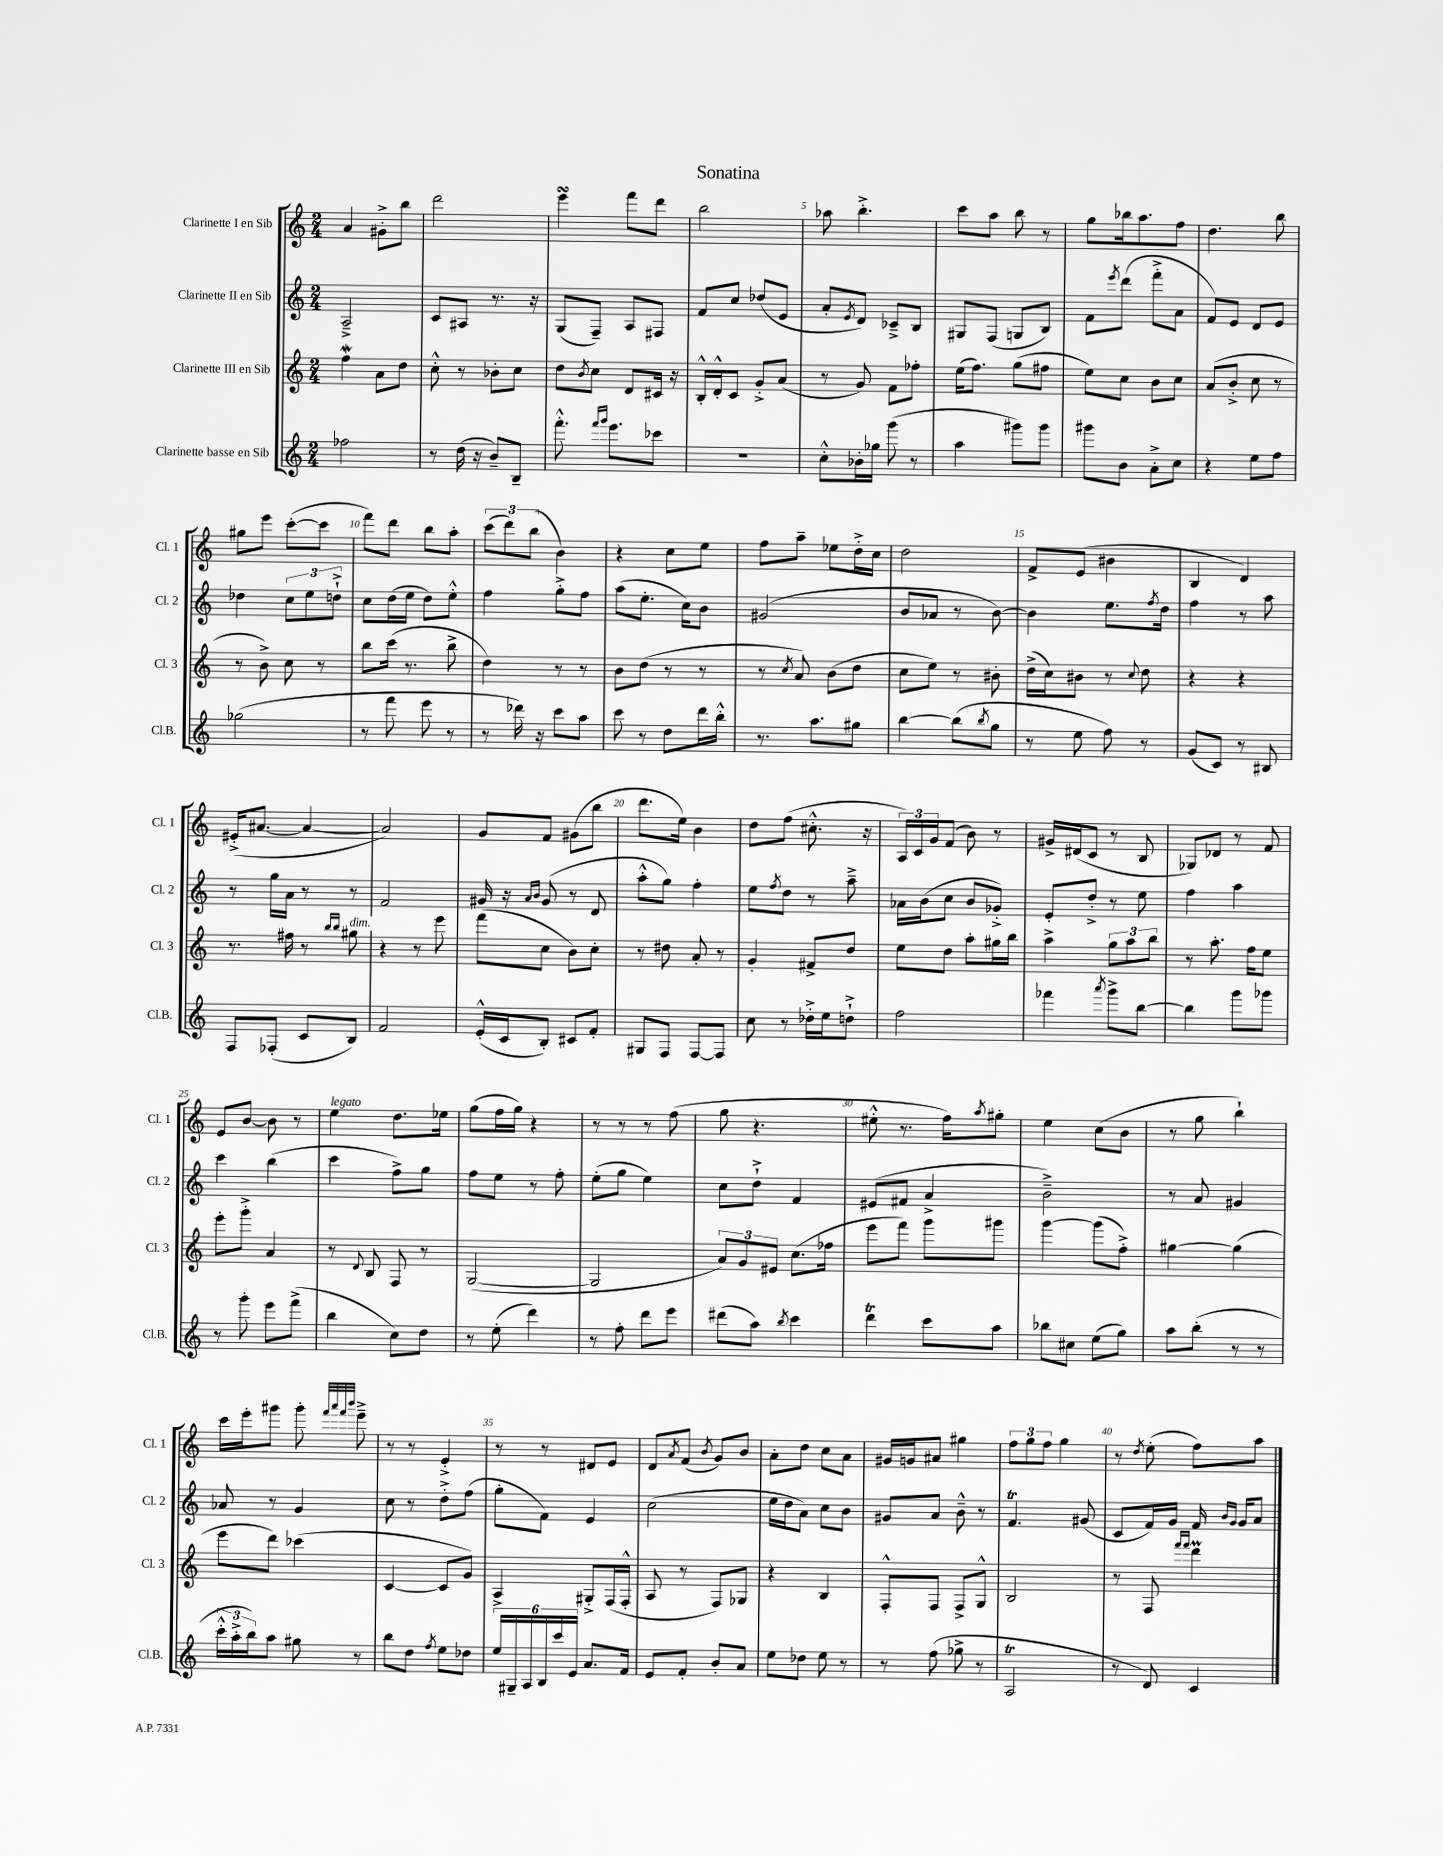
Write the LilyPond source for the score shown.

\header { title = "Sonatina" }
<<
\new StaffGroup <<
\new Staff = "s0" \with { instrumentName = "Clarinette I en Sib" shortInstrumentName = "Cl. 1" } {
    \clef treble \key c \major \numericTimeSignature \time 2/4
    a'4 gis'8-.-> b''8 |
    d'''2 |
    e'''4\turn f'''8 d'''8 |
    b''2 |
    aes''8 b''4.-.-> |
    c'''8 a''8 b''8 r8 |
    g''8 bes''16 a''8. f''8 |
    d''4. b''8 |
    gis''8 e'''8 c'''8~-.( c'''8 |
    f'''8) d'''8 b''8 a''8-. |
    \tuplet 3/2 { c'''8( d'''8) b''8( } b'4) |
    r4 c''8 e''8 |
    f''8 a''8-- ees''8 d''16-.-> c''16 |
    d''2 |
    f'8-> e'8( bis'4 |
    b4 d'4) |
    eis'16-.->( ais'8.~ ais'4~ |
    ais'2) |
    g'8 f'8 gis'8( b''8 |
    d'''8. e''16) b'4 |
    d''8 f''8( cis''8.-.-^ r16 |
    \tuplet 3/2 { a16) c'16 g'16 } f'8( b'8) r8 |
    gis'16-> dis'16( c'8 r8 b8 |
    ges8) des'8 r8 f'8 |
    e'8 b'8~ b'8 r8 |
    e''4^\markup { \italic "legato" } d''8. ees''16 |
    g''8( f''16 g''16) r4 |
    r8 r8 r8 f''8( |
    g''8 r4. |
    eis''8-.-^ r8. f''16) \acciaccatura { a''8 } gis''8-. |
    e''4 c''8( b'8 |
    r8 g''8 b''4-!) |
    c'''16 e'''16-. gis'''8 gis'''8-. \grace { f'''32 a'''32 f'''32 b'''32 } e'''8---> |
    r8 r8 e'4-.-> |
    r8 r8 dis'8 e'8 |
    d'8 \acciaccatura { a'8 } f'8( \acciaccatura { b'8 } g'8) b'8 |
    a'8-. d''8 c''8 a'8 |
    gis'16 g'16 ais'8 gis''4 |
    \tuplet 3/2 { f''8 g''8 f''8 } g''4 |
    r8 \acciaccatura { d''8 } e''8-.( f''8) a''8 \bar "|." |
}
\new Staff = "s1" \with { instrumentName = "Clarinette II en Sib" shortInstrumentName = "Cl. 2" } {
    \clef treble \key c \major \numericTimeSignature \time 2/4
    a2---> |
    c'8 ais8 r8. r16 |
    g8( f8--) a8 fis8 |
    f'8 c''8 des''8( e'8 |
    a'8-. \acciaccatura { e'8 } d'8) ces'8---> b8 |
    gis8 f8( g8 b8) |
    f'8 \acciaccatura { e'''8 } d'''8( f'''8-.-> a'8 |
    f'8) e'8 d'8 e'8 |
    des''4 \tuplet 3/2 { c''8 e''8 d''8-!-> } |
    c''8 d''16( e''16 d''8) e''8-.-^ |
    f''4 g''8-.-> f''8 |
    a''8( e''8.-. c''16) b'8 |
    gis'2( |
    b'8 aes'8 r8 b'8~) |
    b'4 e''8. \acciaccatura { f''8 } d''16 |
    f''4 r8 a''8 |
    r8 g''16 a'16 r8 r8 |
    f'2 |
    gis'16 r16 \grace { a'16 b'16 } gis'8( r8 d'8 |
    a''8-.-^ g''8) f''4-. |
    e''8 \acciaccatura { f''8 } d''8 r8 a''8---> |
    aes'16 b'16( c''8 b'8 ges'8-.->) |
    e'8-. d''8-.-> r8 e''8 |
    f''4 a''4 |
    c'''4 b''4( |
    c'''4 f''8->) g''8 |
    f''8 e''8 r8 f''8-. |
    e''8-.( g''8 e''4) |
    c''8 d''8-!-> f'4 |
    eis'8( fis'8 a'4-> |
    b'2--->) |
    r8 a'8 gis'4 |
    aes'8 r8 g'4 |
    c''8 r8 d''8-.-> f''8( |
    g''8-. f'8) e'4 |
    c''2( |
    e''16 d''16 a'8) c''8 b'8 |
    gis'8 a'8 b'8---^ r8 |
    f'4.\trill gis'8( |
    c'8 f'16) g'16 f'16 \grace { b'16 g'16 } g'16 a'8 \bar "|." |
}
\new Staff = "s2" \with { instrumentName = "Clarinette III en Sib" shortInstrumentName = "Cl. 3" } {
    \clef treble \key c \major \numericTimeSignature \time 2/4
    f''4\mordent a'8 d''8 |
    c''8-.-^ r8 bes'8-. c''8 |
    d''8 \acciaccatura { b'8 } c''8 d'8 cis'16 r16 |
    b16-.-^ d'16-.-^ c'8 g'8-.-> a'8( |
    r8 g'8) f'8 fes''8-. |
    e''16( f''8.) g''8( fis''8 |
    e''8) c''8 b'8 c''8 |
    a'8( b'8-.-> c''8 r8 |
    r8 b'8->) c''8 r8 |
    b''8 c'''16( r8. b''8-> |
    d''4) r8 r8 |
    b'8 d''8( r8 r8 |
    r8 \acciaccatura { c''8 } a'8) b'8( d''8 |
    c''8 e''8) r8 bis'8-. |
    d''16->( c''16) bis'8 r8 \appoggiatura { c''8 } d''8 |
    r4 r4 |
    r8. fis''16 r8 \grace { b''16 b''16 } gis''8^\markup { \italic "dim." } |
    r4 r8 e'''8 |
    f'''8( c''8 b'8) c''8-. |
    r8 dis''8 a'8-. r8 |
    g'4-. fis'8-> d''8 |
    e''8 d''8 a''8-. gis''16 b''16 |
    a''4-> \tuplet 3/2 { g''8 a''8 b''8 } |
    r8 a''8.-. f''16 e''8 |
    e'''8-. g'''8-.-> a'4 |
    r8 \appoggiatura { d'8 } b8 f8 r8 |
    g2~( |
    g2 |
    \tuplet 3/2 { a'8) g'8 eis'8 } c''8.( fes''16 |
    e'''8 f'''8) g'''8 gis'''8 |
    g'''4~ g'''8( f''8-.->) |
    gis''4~ gis''4( |
    e'''8 d'''8) ces'''4( |
    c'4~ c'8 g'8) |
    a4-> gis8-.-> f16( f16-.-^ |
    a8 r8 f8) ges8 |
    r4 b4 |
    f8-.-^ f8 f8-> g8-^ |
    b2 |
    r8 f8 \grace { f'''16 f'''16 } d'''4\prall \bar "|." |
}
\new Staff = "s3" \with { instrumentName = "Clarinette basse en Sib" shortInstrumentName = "Cl.B." } {
    \clef treble \key c \major \numericTimeSignature \time 2/4
    fes''2 |
    r8 d''16( r16 b'8--) b8-- |
    f'''8.-.-^ \grace { f'''16 g'''16 } e'''8. ces'''8 |
    r2 |
    c''8-.-^ bes'16-. ges''16 g'''8( r8 |
    a''4 gis'''8) gis'''8 |
    gis'''8 b'8 a'8-.-> c''8 |
    r4 e''8 f''8 |
    ges''2( |
    r8 f'''8 e'''8 r8 |
    r8 des'''16) r16 c'''8 a''8 |
    c'''8 r8 d''8 d'''16 b''16-.-^ |
    r8. a''8. gis''8 |
    b''4~ b''8( \acciaccatura { b''8 } g''8 |
    r8 e''8 f''8) r8 |
    g'8( c'8) r8 bis8 |
    f8 fes8-.( c'8 b8) |
    f'2 |
    e'16-.-^( c'16 b8-.) cis'8 f'8-. |
    gis8 f8 f8~ f8 |
    c''8 r8 des''16-.-> e''16 d''8-!-> |
    f''2 |
    fes'''4 \acciaccatura { a'''8 } g'''8-> b''8~ |
    b''4 g'''8 ges'''8 |
    r8 g'''8-. e'''8 f'''8->( |
    b''4 c''8) d''8 |
    r8 e''8-.( d'''4) |
    r8 f''8-. d'''8 e'''8 |
    dis'''8( a''8) \acciaccatura { b''8 } c'''4 |
    d'''4\trill c'''8 a''8 |
    bes''8 cis''8 e''8( g''8) |
    a''8 b''8-.( r8 r8 |
    \tuplet 3/2 { c'''16-.-^ a''16-.-> b''16) } a''8 gis''8 r8 |
    b''8 d''8 \acciaccatura { f''8 } e''8 des''8 |
    \tuplet 6/4 { e''16 gis16-- a16 b16 c'''16 e'16 } a'8. f'16 |
    e'8 f'8-. b'8-. a'8 |
    e''8 des''8 e''8 r8 |
    r8 f''8( ges''8-> r8 |
    a2\trill |
    r8 d'8) c'4 \bar "|." |
}
>>
>>
\layout { \context { \Score \override BarNumber.break-visibility = ##(#f #t #t) barNumberVisibility = #(every-nth-bar-number-visible 5) } }
